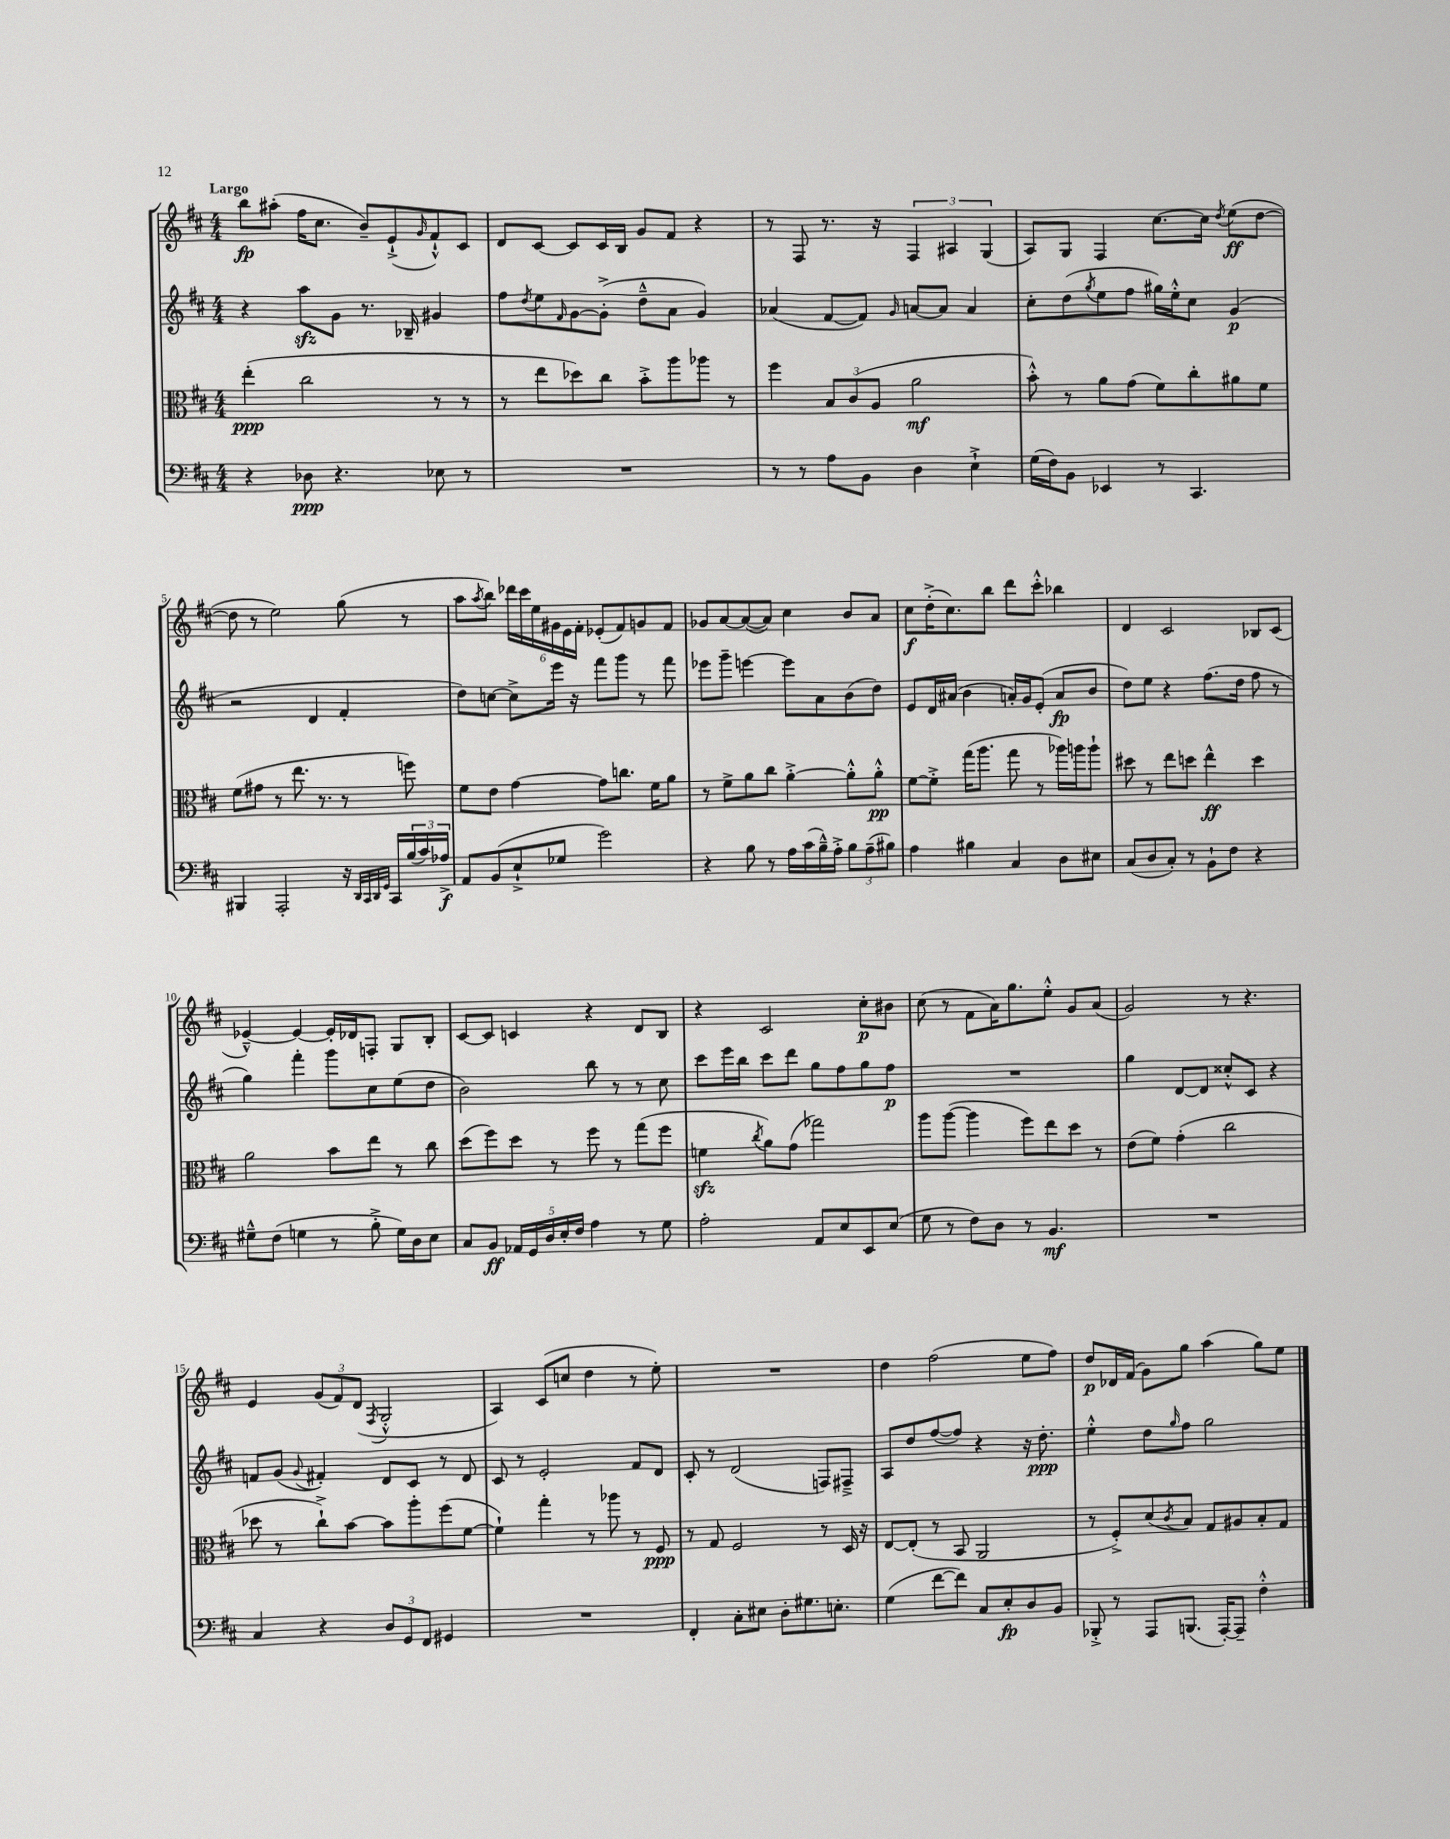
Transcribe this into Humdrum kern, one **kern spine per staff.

**kern	**kern	**kern	**kern
*staff4	*staff3	*staff2	*staff1
*clefF4	*clefC3	*clefG2	*clefG2
*k[f#c#]	*k[f#c#]	*k[f#c#]	*k[f#c#]
*M4/4	*M4/4	*M4/4	*M4/4
4r	(4ee'	4r	8bb
.	.	.	(8aa#'
8D-	2cc#	8aa	16ff#
.	.	.	8.cc#
4.r	.	8g	.
.	.	8.r	8b~)
.	.	.	(8e`^
.	.	16B-~	.
.	.	.	16qqg
8E-	8r	4g#	8f#`^^)
8r	8r	.	8c#
=	=	=	=
1r	8r	8ff#	8d
.	.	8qdd	.
.	8ee	8ee	[8c#
.	.	16qqf#	.
.	8dd-)	[8g	8c#]
.	8cc#	(8g'^]	16c#
.	.	.	16B
.	8b'^	8dd~^^	8g
.	8aa	8a	8f#
.	8aa-	4g)	4r
.	8r	.	.
=	=	=	=
8r	4ff#	(4a-	8r
8r	.	.	8F#
8A	12B	[8f#	8.r
.	(12c#	.	.
8BB	.	8f#])	.
.	12A	.	.
.	.	.	16r
.	.	16qqg	.
4D	2a	[8a	6F#
.	.	8a]	.
.	.	.	6A#
4E`^	.	4a	.
.	.	.	(6G
=	=	=	=
(16G	8b'^^)	8cc#'	8A)
16F#)	.	.	.
8BB	8r	(8dd	8G
.	.	8qgg	.
4EE-	8a	8ee	4F#
.	(8g	8ff#	.
8r	8f#)	16gg#)	[8.cc#
.	.	16ee'^^	.
4.CC#	8cc#'	8cc#	.
.	.	.	16cc#]
.	.	.	8qdd
.	8a#	(4g	(8ee
.	8f#	.	[8dd
=	=	=	=
4BBB#	(8f#	2r	8dd]
.	8g#	.	8r
2AAA'	8r	.	2ee)
.	8.ee	.	.
.	.	4d	.
.	8.r	.	.
16r	8r	4f#'	(8gg
32qqDD	.	.	.
32qqCC#	.	.	.
32qqDD	.	.	.
32qqGG	.	.	.
16CC#	.	.	.
(24B	8ff)	.	8r
24c#)	.	.	.
24A-^	.	.	.
=	=	=	=
8AA	8f#	8dd)	8aa
.	.	.	8qaa
(8BB	8e	[8cc	8bb)
8E`^	[4g	8cc^]	24ddd-
.	.	.	24ccc#
.	.	.	24ee
8G-	.	16eee	24g#
.	.	.	24e
.	.	16r	.
.	.	.	24f#'
2g)	8g]	8fff#	(8e-'
.	8.cc	8ggg	8f#)
.	.	8r	8g
.	16f#	.	.
.	8a	8fff#	8f#
=	=	=	=
4r	8r	8eee-	8g-
.	8f#^	8ggg~	[8a
8B	8a	[4eee	(8a_
8r	8cc#	.	8a])
16A	[4a'^	8eee]	4cc#
(16c#	.	.	.
16B~^^)	.	8a	.
16A'^	.	.	.
12B	8a'^^]	(8b	8b
(12A~	.	.	.
.	8a'^^	8dd)	8a
12B#)	.	.	.
=	=	=	=
4A	[8f#	8e	8cc#
.	8f#'^]	16d	(16dd'^
.	.	(16a#	8.cc#)
4B#	(16gg	4b	.
.	8.aa	.	.
.	.	.	8bb
4C#	8gg	16a')	8ddd
.	.	16g	.
.	8r	(8e'	8ccc#'^^
8D	16aa-)	8a	4bb-
.	16aa	.	.
8E#	8aa`	8b	.
=	=	=	=
(8C#	8dd#	8dd)	4d
8D	8r	8ee	.
8C#')	8ee	4r	2c#
8r	8dd	.	.
8BB`	4ee^^	(8.ff#	.
8F#	.	.	.
.	.	16dd	.
4r	4dd	8ff#	8B-
.	.	8r	(8c#
=	=	=	=
8G#~^^	2a	4gg)	[4e-~^^)
(8F#	.	.	.
4G	.	4fff#'	4e-_
8r	8b	8ggg	16e-']
.	.	.	16d-
8B'^	8ee	8cc#	8F'
16G)	8r	(8ee	8G
16D	.	.	.
8E	8cc#	8dd	8B'
=	=	=	=
8C#	(8dd	2b)	[8c#
8BB	8ff#)	.	8c#]
20AA-	8dd	.	4c
20GG	.	.	.
20D	.	.	.
.	8r	.	.
20E'	.	.	.
20F#	.	.	.
4A	8ff#	8bb	4r
.	8r	8r	.
8r	(8gg	8r	8d
8G	8ff#	8cc#	8B
=	=	=	=
2A'	4f	8ccc#	4r
.	.	16eee	.
.	.	16bb	.
.	8qcc#	.	.
.	8a)	8ccc#	2c#
.	(8g	8ddd	.
8AA	2gg-)	8gg	.
8E	.	8ff#	.
8EE	.	8gg	8cc#'
(8E	.	8ff#	8b#
=	=	=	=
8G	8aa	1r	(8cc#
8r	([8aa	.	8r
8F#)	4aa]	.	8f#
8D	.	.	16a)
.	.	.	8.gg
8r	8ff#)	.	.
4.BB	8ee	.	8ee'^^
.	8dd	.	8g
.	8r	.	(8a
=	=	=	=
1r	(8e	4gg	2g)
.	8f#)	.	.
.	(4g'	[8d	.
.	.	8d]	.
.	2cc#	8cc##'^^	8r
.	.	8c#	4.r
.	.	4r	.
=	=	=	=
4C#	8dd-	8f	4e
.	8r	(8g	.
.	.	8qqg	.
4r	8cc#`^)	4f#')	(12g
.	.	.	12f#)
.	[8b	.	.
.	.	.	(12d
.	.	.	8qF#
12D	8b]	8d	2G'^^
12GG	.	.	.
.	8aa'	8c#	.
12FF#	.	.	.
4GG#	(8ff#	8r	.
.	[8f#	8d	.
=	=	=	=
1r	4f#`])	8c#	4A)
.	.	8r	.
.	4gg'	2e'	(8c#
.	.	.	8cc
.	8r	.	4dd
.	8aa-	.	.
.	8r	8f#	8r
.	8F#	8d	8ee')
=	=	=	=
4FF#'	8r	8c#'	1r
.	8G	8r	.
8C#'	2F#	(2d	.
8E#	.	.	.
8D'	.	.	.
8.G#	.	.	.
.	8r	8F)	.
8.E'	.	.	.
.	16D	8F#~^	.
.	16r	.	.
=	=	=	=
(4G	[8E	8A	4dd
.	(8E']	8dd	.
[8f#	8r	([8ff#	(2ff#
8f#])	8BB	8ff#])	.
8C#	2AA	4r	.
8E'	.	.	.
8D	.	16r	8ee
.	.	8.dd'	.
8BB	.	.	8ff#)
=	=	=	=
8BBB-'^	8r	4ee'^^	8dd
8r	8F#'^)	.	16d-
.	.	.	(16f#
8AAA	(8d	8dd	8g)
.	8qc#	16qqgg	.
(8.BBB	8B)	8ff#	8gg
.	8G	2gg	(4aa
[16AAA')	.	.	.
8AAA~]	8A#	.	.
4F#'^^	8B'	.	8gg)
.	8G	.	8ee
==	==	==	==
*-	*-	*-	*-
